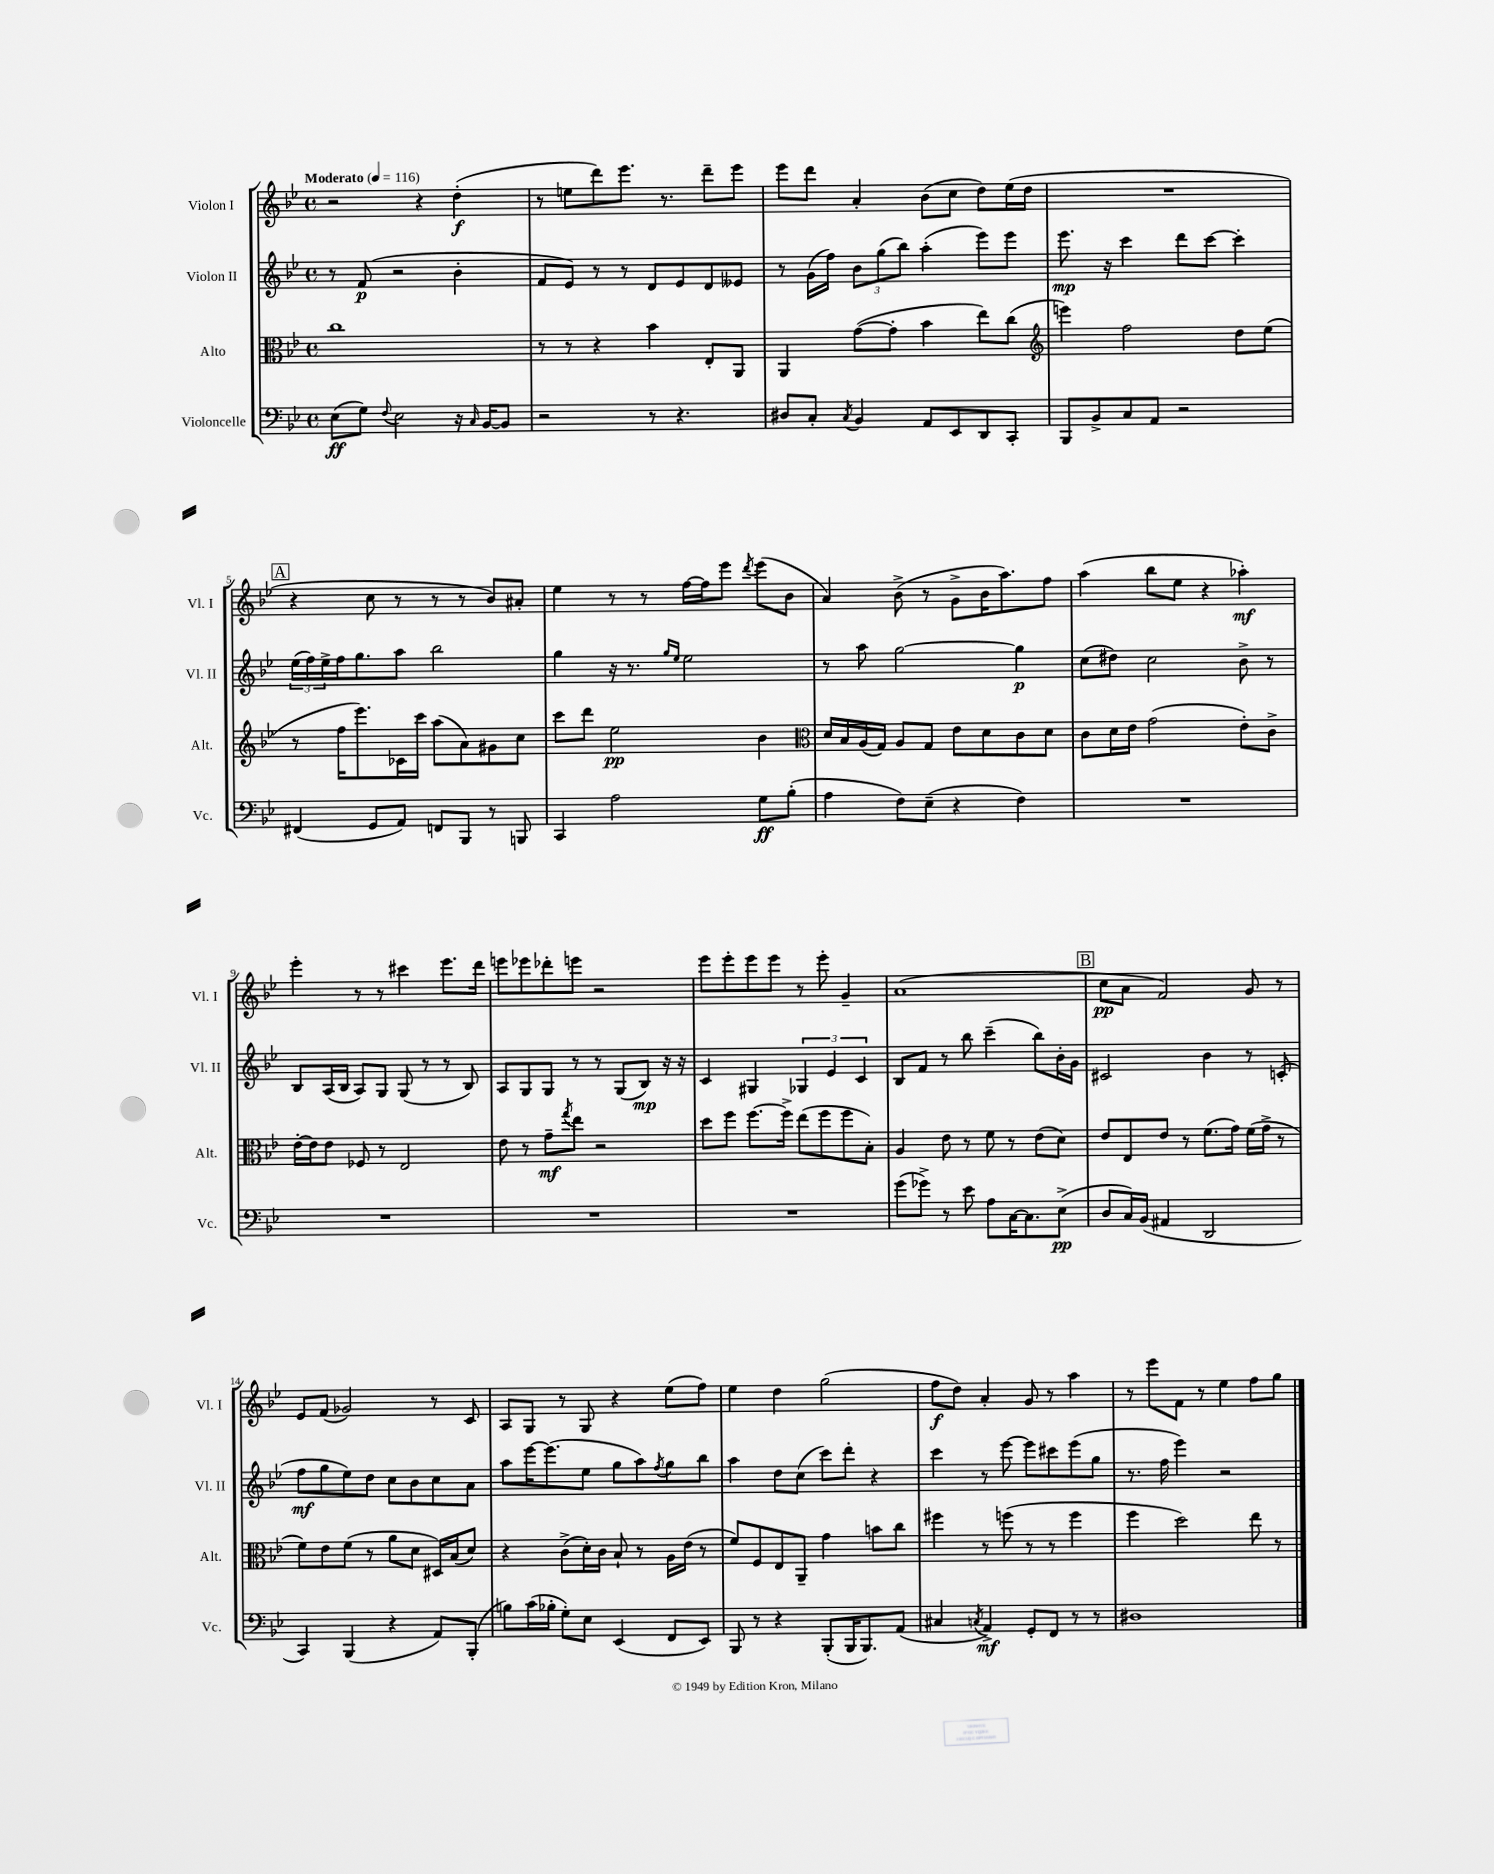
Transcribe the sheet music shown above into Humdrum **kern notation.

**kern	**dynam	**kern	**dynam	**kern	**dynam	**kern	**dynam
*part4	*part4	*part3	*part3	*part2	*part2	*part1	*part1
*staff4	*staff4	*staff3	*staff3	*staff2	*staff2	*staff1	*staff1
*I"Violoncelle	*	*I"Alto	*	*I"Violon II	*	*I"Violon I	*
*I'Vc.	*	*I'Alt.	*	*I'Vl. II	*	*I'Vl. I	*
*clefF4	*	*clefC3	*	*clefG2	*	*clefG2	*
*k[b-e-]	*	*k[b-e-]	*	*k[b-e-]	*	*k[b-e-]	*
*M4/4	*	*M4/4	*	*M4/4	*	*M4/4	*
*met(c)	*	*met(c)	*	*met(c)	*	*met(c)	*
*MM116	*	*MM116	*	*MM116	*	*MM116	*
=1	=1	=1	=1	=1	=1	=1	=1
!	!	!	!	!	!	!LO:TX:a:B:t=Moderato	!
(8E-\L	ff	1cc	.	8r	.	2r	.
8G\J)	.	.	.	(8f/	p	.	.
8qqF/	.	.	.	.	.	.	.
2E-\	.	.	.	2r	.	.	.
.	.	.	.	.	.	4r	.
16r	.	.	.	4b-'\	.	(4dd'\	f
16qqC/	.	.	.	.	.	.	.
[16BB-/KL	.	.	.	.	.	.	.
8BB-/J]	.	.	.	.	.	.	.
=2	=2	=2	=2	=2	=2	=2	=2
2r	.	8r	.	8f/L	.	8r	.
.	.	8r	.	8e-/J)	.	8een\L	.
.	.	4r	.	8r	.	8ddd\)	.
.	.	.	.	8r	.	8.eee-\J	.
8r	.	4b-\	.	8d/L	.	.	.
.	.	.	.	.	.	8.r	.
4.r	.	.	.	8e-/	.	.	.
.	.	8E-'/L	.	8d/	.	8ddd~\L	.
.	.	8AA/J	.	8e--X/J	.	8eee-\J	.
=3	=3	=3	=3	=3	=3	=3	=3
8D#X/L	.	4AA/	.	8r	.	8eee-\L	.
8C'/J	.	.	.	(16g\LL	.	8ddd\J	.
.	.	.	.	16ff\JJ)	.	.	.
8qC/	.	.	.	.	.	.	.
4BB-/	.	([8g\L	.	12b-\L	.	4a'/	.
.	.	.	.	(12gg\	.	.	.
.	.	8g'\J]	.	.	.	.	.
.	.	.	.	12bb-\J)	.	.	.
8AA/L	.	4b-\	.	(4aa'\	.	(8b-\L	.
8EE-/	.	.	.	.	.	8cc\J	.
8DD/	.	8ee-\L)	.	8eee-\L)	.	8dd\L)	.
8CC'/J	.	(8cc\J	.	8eee-\J	.	(16ee-\L	.
.	.	.	.	.	.	16dd\JJ	.
=4	=4	=4	=4	=4	=4	=4	=4
*	*	*clefG2	*	*	*	*	*
8BBB-/L	.	4eeen\)	.	8.eee-\	mp	1r	.
8BB-^/	.	.	.	.	.	.	.
.	.	.	.	16r	.	.	.
8C/	.	2ff\	.	4ccc\	.	.	.
8AA/J	.	.	.	.	.	.	.
2r	.	.	.	8ddd\L	.	.	.
.	.	.	.	[8ccc\J	.	.	.
.	.	8dd\L	.	4ccc'\]	.	.	.
.	.	(8ee-\J	.	.	.	.	.
!!LO:LB:g=z
!!LO:REH:place=s1:t=A
=5	=5	=5	=5	=5	=5	=5	=5
(4FF#X/	.	8r	.	(24ee-\LL	.	4r	.
.	.	.	.	24ff\)	.	.	.
.	.	.	.	24ee-^\	.	.	.
.	.	16ff\KL	.	16ff\J	.	.	.
.	.	8.eee-\)	.	8.gg\	.	.	.
8GG/L	.	.	.	.	.	8cc\	.
8AA/J)	.	16c-X\L	.	8aa\J	.	8r	.
.	.	16ccc\JJ	.	.	.	.	.
8FFn/L	.	(8aa\L	.	2bb-\	.	8r	.
8BBB-/J	.	8a\)	.	.	.	8r	.
8r	.	8g#X\	.	.	.	8b-/L)	.
8BBBn/	.	8cc\J	.	.	.	8a#X'/J	.
=6	=6	=6	=6	=6	=6	=6	=6
4CC/	.	8ccc\L	.	4gg\	.	4ee-\	.
.	.	8ddd\J	.	.	.	.	.
2A\	.	2ee-\	pp	16r	.	8r	.
.	.	.	.	8.r	.	.	.
.	.	.	.	.	.	8r	.
.	.	.	.	16qqgg/LL	.	.	.
.	.	.	.	16qqee-/JJ	.	.	.
.	.	.	.	2ee-\	.	[16ff\LL	.
.	.	.	.	.	.	16ff\J]	.
.	.	.	.	.	.	8eee-\J	.
.	.	.	.	.	.	8qddd/	.
8G\L	ff	4b-\	.	.	.	(8eee-\L	.
(8B-'\J	.	.	.	.	.	8b-\J	.
=7	=7	=7	=7	=7	=7	=7	=7
*	*	*clefC3	*	*	*	*	*
4A\	.	16d/LL	.	8r	.	4a/)	.
.	.	16B-/	.	.	.	.	.
.	.	(16A/	.	8aa\	.	.	.
.	.	16G/JJ)	.	.	.	.	.
8F\L)	.	8A/L	.	[2gg\	.	(8b-^\	.
(8E-~\J	.	8G/J	.	.	.	8r	.
4r	.	8e-\L	.	.	.	8g^\L	.
.	.	8d\	.	.	.	16b-\K	.
.	.	.	.	.	.	8.aa\)	.
4F\)	.	8c\	.	4gg\]	p	.	.
.	.	8d\J	.	.	.	8ff\J	.
=8	=8	=8	=8	=8	=8	=8	=8
1r	.	8c\L	.	(8cc\L	.	(4aa\	.
.	.	16d\L	.	8dd#X\J)	.	.	.
.	.	16e-\JJ	.	.	.	.	.
.	.	(2g\	.	2cc\	.	8bb-\L	.
.	.	.	.	.	.	8ee-\J	.
.	.	.	.	.	.	4r	.
.	.	8e-'\L)	.	8b-^\	.	4aa-X'\)	mf
.	.	8c^\J	.	8r	.	.	.
!!LO:LB:g=z
=9	=9	=9	=9	=9	=9	=9	=9
1r	.	[16e-'\LL	.	8B-/L	.	4eee-'\	.
.	.	16e-\J]	.	.	.	.	.
.	.	8e-\J	.	(16A/L	.	.	.
.	.	.	.	16B-/JJ	.	.	.
.	.	8F-X/	.	8A/L)	.	8r	.
.	.	8r	.	8G/J	.	8r	.
.	.	2E-/	.	(8G/	.	4ccc#X\	.
.	.	.	.	8r	.	.	.
.	.	.	.	8r	.	8.eee-\L	.
.	.	.	.	8B-/)	.	.	.
.	.	.	.	.	.	16ddd\Jk	.
=10	=10	=10	=10	=10	=10	=10	=10
1r	.	8e-\	.	8A/L	.	8eeen\L	.
.	.	8r	.	8G/	.	8eee-X\	.
.	.	8g~\L	mf	8G/J	.	8ddd-X'\	.
.	.	8qgg/	.	.	.	.	.
.	.	8ee-\J	.	8r	.	8eeen\J	.
.	.	2r	.	8r	.	2r	.
.	.	.	.	(8G/L	.	.	.
.	.	.	.	8B-/J)	mp	.	.
.	.	.	.	16r	.	.	.
.	.	.	.	16r	.	.	.
=11	=11	=11	=11	=11	=11	=11	=11
1r	.	8dd\L	.	4c/	.	8eee-\L	.
.	.	8ff\J	.	.	.	8eee-'\	.
.	.	[8.ff\L	.	4G#X/	.	8eee-\	.
.	.	.	.	.	.	8eee-\J	.
.	.	16ff^\Jk]	.	.	.	.	.
.	.	(8ee-\L	.	6G-X/	.	8r	.
.	.	8ff\	.	.	.	8eee-'\	.
.	.	.	.	6e-/	.	.	.
.	.	8ff\	.	.	.	4g~/	.
.	.	.	.	6c/	.	.	.
.	.	8B-'\J)	.	.	.	.	.
=12	=12	=12	=12	=12	=12	=12	=12
(8g\L	.	4A/	.	8B-/L	.	(1a	.
8g-X^\J)	.	.	.	8f/J	.	.	.
8r	.	8e-\	.	8r	.	.	.
8e-\	.	8r	.	8bb-\	.	.	.
8A\L	.	8f\	.	(4ccc~\	.	.	.
[16C\K	.	8r	.	.	.	.	.
8.C\]	.	.	.	.	.	.	.
.	.	(8e-\L	.	8bb-\L)	.	.	.
(8E-^\J	pp	8d\J)	.	16b-'\L	.	.	.
.	.	.	.	16g\JJ	.	.	.
!!LO:REH:place=s1:t=B
=13	=13	=13	=13	=13	=13	=13	=13
8D/L	.	8e-/L	.	2c#X/	.	8cc\L	pp
16C/L)	.	8E-/	.	.	.	8a\J	.
(16BB-/JJ	.	.	.	.	.	.	.
4AA#X/	.	8e-/J	.	.	.	2f/)	.
.	.	8r	.	.	.	.	.
2DD/	.	(8.f\L	.	4b-\	.	.	.
.	.	16g\Jk)	.	.	.	.	.
.	.	(16f\LL	.	8r	.	8g/	.
.	.	16g^\JJ	.	.	.	.	.
.	.	8r	.	(8cn'/	.	8r	.
!!LO:LB:g=z
=14	=14	=14	=14	=14	=14	=14	=14
4CC/)	.	8f\L)	.	8ff\L	mf	8e-/L	.
.	.	8e-\	.	8gg\	.	(8f/J	.
(4BBB-/	.	(8f\J	.	8ee-\)	.	2g-X/)	.
.	.	8r	.	8dd\J	.	.	.
4r	.	8a\L	.	8cc\L	.	.	.
.	.	8d\J	.	8b-\	.	.	.
8AA/L)	.	16D#X/LL)	.	8cc\	.	8r	.
.	.	(16B-/J	.	.	.	.	.
(8BBB-'/J	.	8d/J)	.	8a\J	.	8c/	.
=15	=15	=15	=15	=15	=15	=15	=15
8Bn\L)	.	4r	.	8aa\L	.	8A/L	.
(16c\L	.	.	.	[16eee-\K	.	8G/J	.
16B-X'\JJ	.	.	.	(8.eee-\]	.	.	.
8G'\L)	.	(8c^\L	.	.	.	8r	.
8E-\J	.	16d'\L)	.	8ee-\J	.	8G/	.
.	.	16c\JJ	.	.	.	.	.
(4EE-/	.	8B-`/	.	8gg\L	.	4r	.
.	.	8r	.	8aa\)	.	.	.
.	.	.	.	8qff/	.	.	.
8FF/L	.	16A\LL	.	8gg\	.	(8ee-\L	.
.	.	(16e-\JJ	.	.	.	.	.
8EE-/J)	.	8r	.	8bb-\J	.	8ff\J)	.
=16	=16	=16	=16	=16	=16	=16	=16
8BBB-/	.	8f/L)	.	4aa\	.	4ee-\	.
8r	.	8F/	.	.	.	.	.
4r	.	8E-/	.	8dd\L	.	4dd\	.
.	.	8AA~/J	.	(8cc\J	.	.	.
(8BBB-'/L	.	4g\	.	8ccc\L)	.	(2gg\	.
16BBB-/K	.	.	.	8ddd'\J	.	.	.
8.BBB-/)	.	.	.	.	.	.	.
.	.	8bn\L	.	4r	.	.	.
(8AA/J	.	8cc\J	.	.	.	.	.
=17	=17	=17	=17	=17	=17	=17	=17
4C#X/	.	4ff#X\	.	4ccc\	.	8ff\L	f
.	.	.	.	.	.	8dd\J)	.
8qCn/	.	.	.	.	.	.	.
4AA^/)	mf	8r	.	8r	.	4a'/	.
.	.	(8ffn\	.	[8eee-\	.	.	.
8GG'/L	.	8r	.	8eee-\L]	.	8g/	.
8FF/J	.	8r	.	8ccc#X\	.	8r	.
8r	.	4ff\	.	(8eee-\	.	4aa\	.
8r	.	.	.	8gg\J	.	.	.
=18	=18	=18	=18	=18	=18	=18	=18
1D#X	.	4ff\	.	8.r	.	8r	.
.	.	.	.	.	.	8eee-\L	.
.	.	.	.	16ff\	.	.	.
.	.	2dd\)	.	4eee-\)	.	8f\J	.
.	.	.	.	.	.	8r	.
.	.	.	.	2r	.	4ee-\	.
.	.	8ee-\	.	.	.	8ff\L	.
.	.	8r	.	.	.	8gg\J	.
==	==	==	==	==	==	==	==
*-	*-	*-	*-	*-	*-	*-	*-
